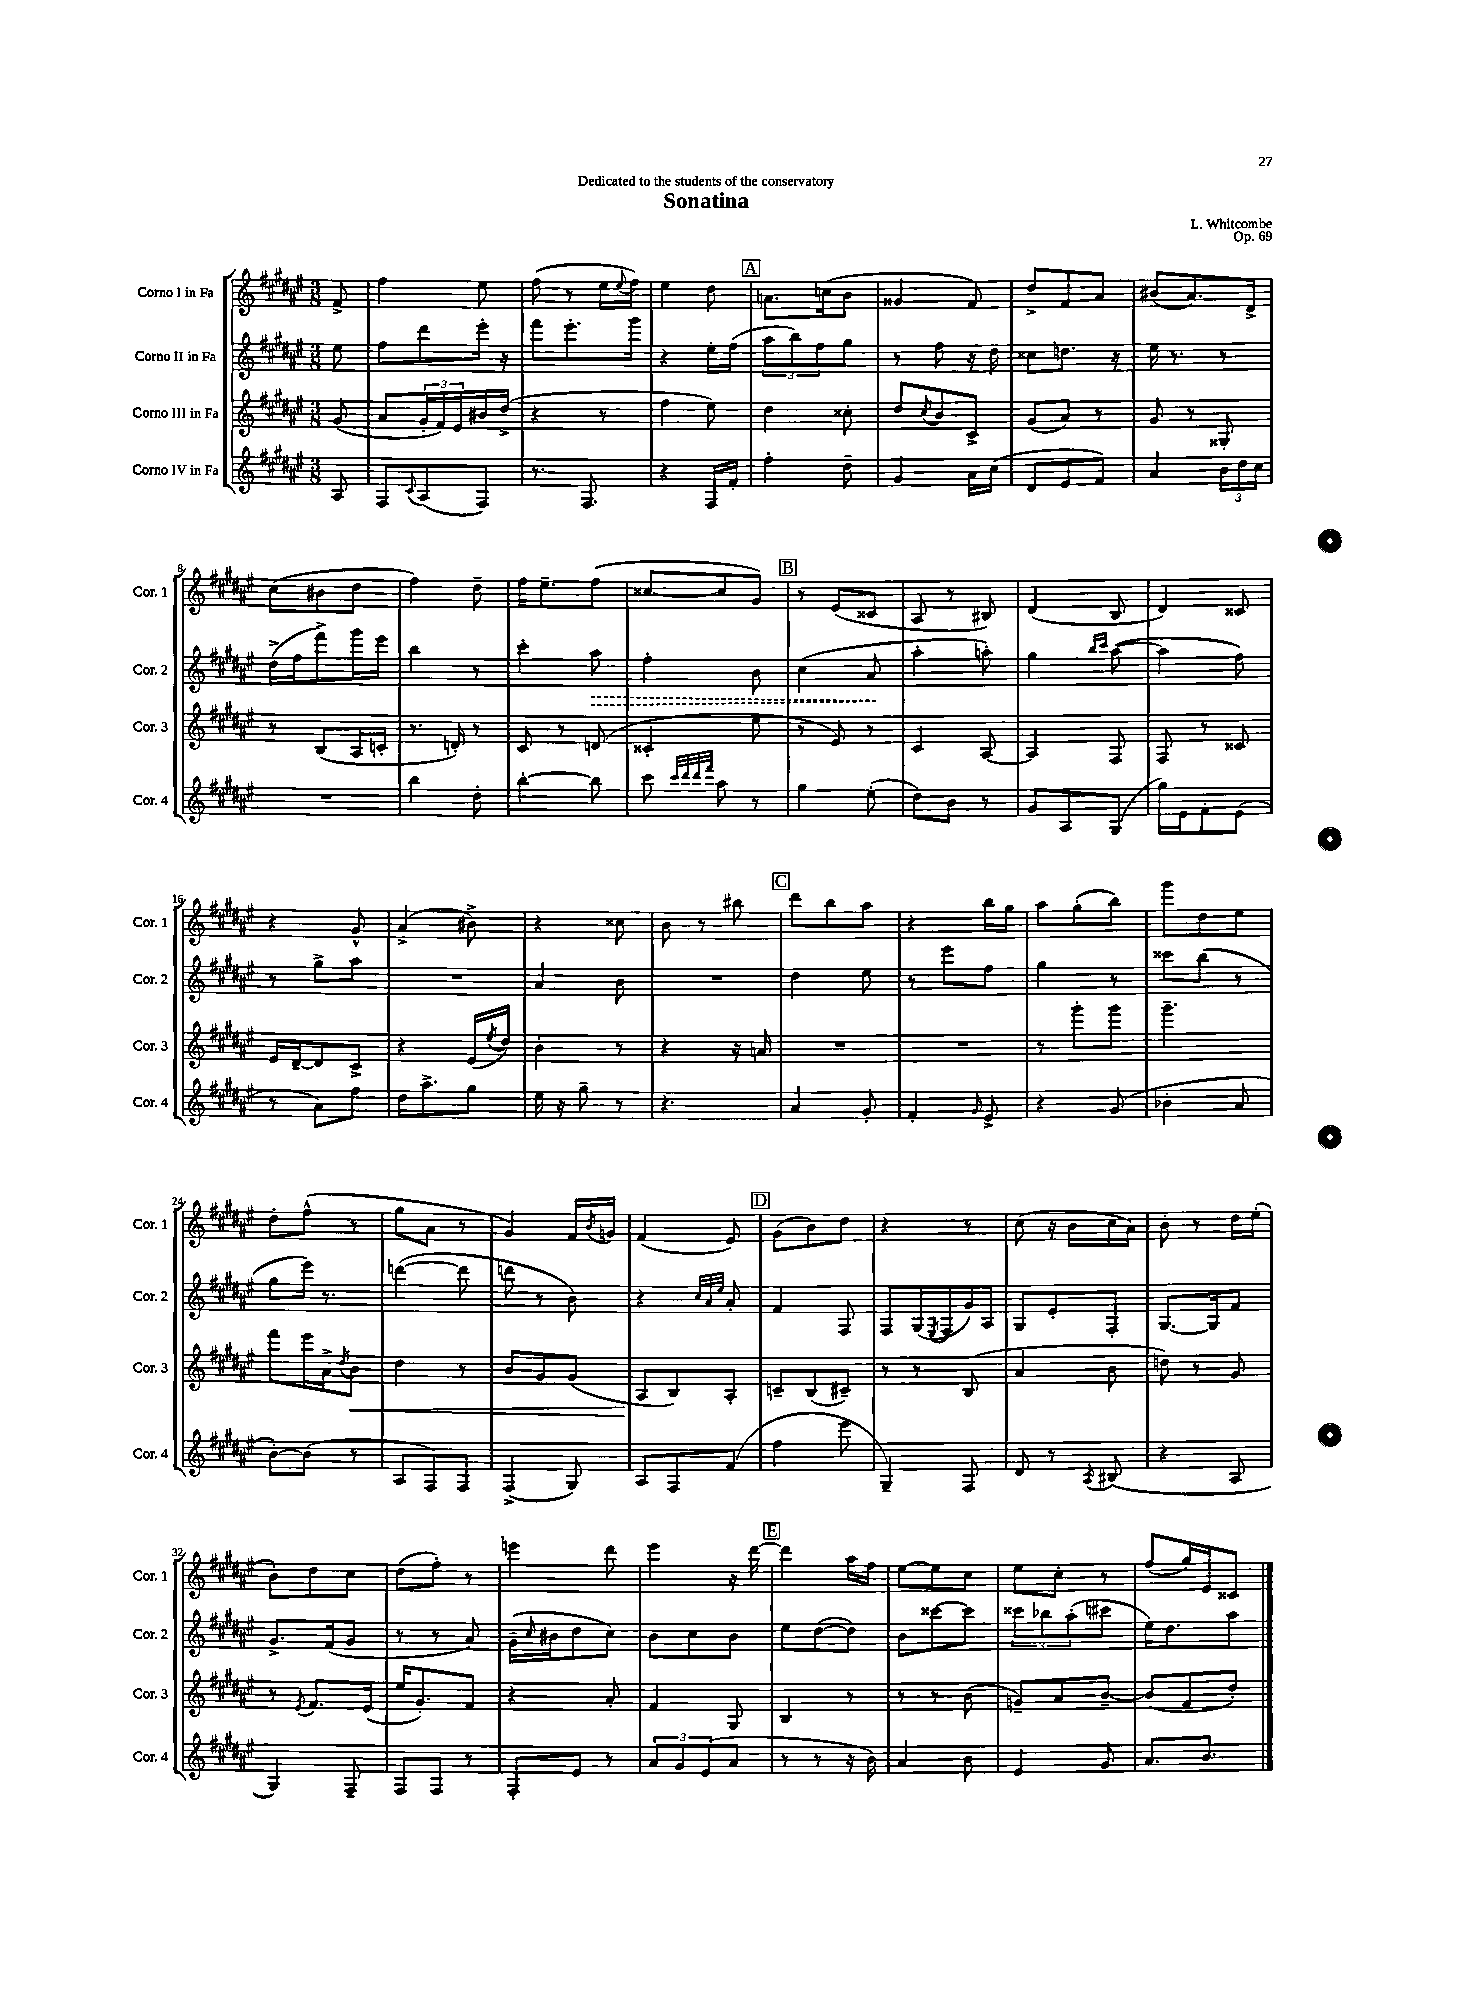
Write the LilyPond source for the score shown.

\header { title = "Sonatina" composer = "L. Whitcombe" dedication = "Dedicated to the students of the conservatory" opus = "Op. 69" }
<<
\new StaffGroup <<
\new Staff = "s0" \with { instrumentName = "Corno I in Fa" shortInstrumentName = "Cor. 1" } {
    \clef treble \key fis \major \numericTimeSignature \time 3/8 \partial 8
    fis'8-> |
    fis''4 eis''8 |
    fis''8( r8 eis''16 \appoggiatura { eis''8 } fis''16) |
    eis''4 dis''8 |
    \mark \markup { \box "A" } a'8. c''16( b'8 |
    gisis'4 fis'8) |
    dis''8-> fis'8 ais'8 |
    bis'8( ais'8.) dis'16-> |
    cis''8( bis'8 dis''8 |
    fis''4) dis''8-- |
    fis''16 eis''8.-- fis''8( |
    cisis''8~ cisis''8 gis'8) |
    \mark \markup { \box "B" } r8 eis'8( cisis'8 |
    ais8 r8 bis8) |
    dis'4( b8 |
    dis'4) cisis'8 |
    r4 gis'8-^ |
    ais'4->( bis'8->) |
    r4 cisis''8 |
    b'8 r8 bis''8 |
    \mark \markup { \box "C" } dis'''8 b''8 ais''8 |
    r4 b''16 gis''16 |
    ais''8 gis''8-.( b''8) |
    gis'''8 dis''8 eis''8 |
    dis''8-. fis''8-^( r8 |
    gis''8 ais'8 r8 |
    gis'4) fis'16 \acciaccatura { b'8 } g'16 |
    fis'4( eis'8) |
    \mark \markup { \box "D" } gis'8( b'8) dis''8 |
    r4 r8 |
    cis''8( r16 b'16 cis''16 ais'16) |
    b'8-. r8 dis''16 eis''16-.( |
    b'8-.) dis''8 cis''8 |
    dis''8( fis''8-.) r8 |
    e'''4 dis'''8 |
    eis'''4 r16 dis'''16~ |
    \mark \markup { \box "E" } dis'''4 ais''16 fis''16 |
    eis''8~ eis''8 cis''8 |
    eis''8 cis''8-. r8 |
    fis''8( gis''16) eis'16 cisis'8 \bar "|." |
}
\new Staff = "s1" \with { instrumentName = "Corno II in Fa" shortInstrumentName = "Cor. 2" } {
    \clef treble \key fis \major \numericTimeSignature \time 3/8 \partial 8
    eis''8 |
    fis''8 dis'''8 eis'''16-. r16 |
    fis'''8 eis'''8.-. gis'''16 |
    r4 eis''16-. fis''16( |
    \mark \markup { \box "A" } \tuplet 3/2 { ais''8 b''8) fis''8 } gis''8 |
    r8 fis''8 r16 dis''16 |
    cisis''8 d''8. r16 |
    eis''16 r8. r8 |
    dis''16->( fis''16 fis'''8->) gis'''16 eis'''16 |
    b''4 r8 |
    cis'''4-. \once \override Hairpin.style = #'dashed-line ais''8\> |
    fis''4-. b'8 |
    \mark \markup { \box "B" } cis''4( ais'8\! |
    ais''4-. a''8-.) |
    gis''4 \grace { b''16 cis'''16 } ais''8~( |
    ais''4 fis''8) |
    r8 gis''8-> ais''8 |
    R4. |
    ais'4 b'8 |
    R4. |
    \mark \markup { \box "C" } dis''4 eis''8 |
    r8 eis'''8 fis''8 |
    gis''4 r8 |
    cisis'''8 b''8( r8 |
    gis''8 eis'''16) r8. |
    d'''4~( d'''8 |
    d'''8 r8 b'8) |
    r4 \grace { cis''32 ais'32 eis''32 } ais'8-. |
    \mark \markup { \box "D" } fis'4 fis8 |
    fis8 gis16( \acciaccatura { eis8 } fis16 gis'16) ais16 |
    gis8 eis'8-. fis8-. |
    gis8.~ gis16 fis'8 |
    gis'8.-> fis'16( gis'8 |
    r8 r8 ais'8) |
    gis'16--( \grace { cis''16 } bis'16 dis''8 cis''8) |
    b'8 cis''8 b'8 |
    \mark \markup { \box "E" } eis''8 dis''8~( dis''8) |
    b'8 cisis'''8~ cisis'''8 |
    \tuplet 3/2 { cisis'''8 bes''8 ais''8-.( } cis'''8 |
    eis''16) dis''8. ais''8 \bar "|." |
}
\new Staff = "s2" \with { instrumentName = "Corno III in Fa" shortInstrumentName = "Cor. 3" } {
    \clef treble \key fis \major \numericTimeSignature \time 3/8 \partial 8
    gis'8( |
    ais'8 \tuplet 3/2 { gis'16-. fis'16) eis'16 } bis'16 dis''16->( |
    r4 r8 |
    fis''4 eis''8) |
    \mark \markup { \box "A" } dis''4 cisis''8-. |
    dis''8 \acciaccatura { cis''8 } b'8 cis'8-> |
    gis'8( ais'8) r8 |
    gis'8 r8 gisis8-. |
    r8 b8( ais16 c'16-. |
    r8. d'16-.) r8 |
    cis'8 r8 d'8( |
    cisis'4-. eis''8 |
    \mark \markup { \box "B" } r8 eis'8) r8 |
    cis'4 ais8~ |
    ais4 fis8 |
    fis8 r8 cisis'8 |
    eis'16 dis'16~-- dis'8 cis'8-> |
    r4 eis'16( \acciaccatura { eis''8 } dis''16) |
    b'4-. r8 |
    r4 r16 a'16 |
    \mark \markup { \box "C" } R4. |
    R4. |
    r8 gis'''8-. gis'''8 |
    gis'''4.-- |
    fis'''8 eis'''16 ais'16-> \acciaccatura { dis''8 } b'8\< |
    dis''4 r8 |
    b'8 gis'8 gis'8( |
    ais8\! b8) ais8-. |
    \mark \markup { \box "D" } c'8-- b8( cis'8--) |
    r8 r8 b8( |
    ais'4 b'8 |
    d''8) r8 gis'8 |
    r8 \acciaccatura { eis'8 } fis'8. eis'16( |
    eis''16 gis'8.-.) fis'8 |
    r4 ais'8-. |
    fis'4 gis8 |
    \mark \markup { \box "E" } b4 r8 |
    r8 r8 b'8( |
    g'8--) ais'8 b'8~-- |
    b'8( fis'8 dis''8-.) \bar "|." |
}
\new Staff = "s3" \with { instrumentName = "Corno IV in Fa" shortInstrumentName = "Cor. 4" } {
    \clef treble \key fis \major \numericTimeSignature \time 3/8 \partial 8
    ais8 |
    fis8 \appoggiatura { cis'8 } ais8( fis8) |
    r8. fis8. |
    r4 fis16 fis'16-. |
    \mark \markup { \box "A" } fis''4-. dis''8-- |
    gis'4 ais'16 cis''16( |
    dis'8 eis'8 fis'8) |
    ais'4 \tuplet 3/2 { b'16 dis''16 cis''16 } |
    R4. |
    b''4 dis''8-. |
    b''4~-. b''8 |
    cis'''8 \grace { cis'''32 dis'''32 dis'''32 fis'''32 } ais''8 r8 |
    \mark \markup { \box "B" } gis''4 eis''8-.( |
    dis''8) b'8 r8 |
    gis'8 ais8 gis8( |
    gis''16) eis'16 fis'8-. eis'8( |
    r8 ais'8) fis''8 |
    dis''16 ais''8.-> gis''8 |
    eis''16 r16 gis''8-- r8 |
    r4. |
    \mark \markup { \box "C" } ais'4 gis'8-. |
    fis'4-. \grace { gis'16 } eis'8-> |
    r4 gis'8( |
    bes'4-. ais'8 |
    b'8~-.) b'8( r8 |
    ais8 fis8) fis8 |
    fis4->( gis8) |
    ais8 fis8 fis'8( |
    \mark \markup { \box "D" } fis''4 eis'''8 |
    gis4--) fis8 |
    dis'8 r8 \acciaccatura { ais8 } bis8( |
    r4 ais8 |
    gis4) fis8-- |
    fis8 fis8 r8 |
    fis8-. eis'8 r8 |
    \tuplet 3/2 { ais'8 gis'8 eis'8( } ais'8 |
    \mark \markup { \box "E" } r8 r8 r16 b'16) |
    ais'4 b'8 |
    eis'4 gis'8 |
    ais'8. b'8. \bar "|." |
}
>>
>>
